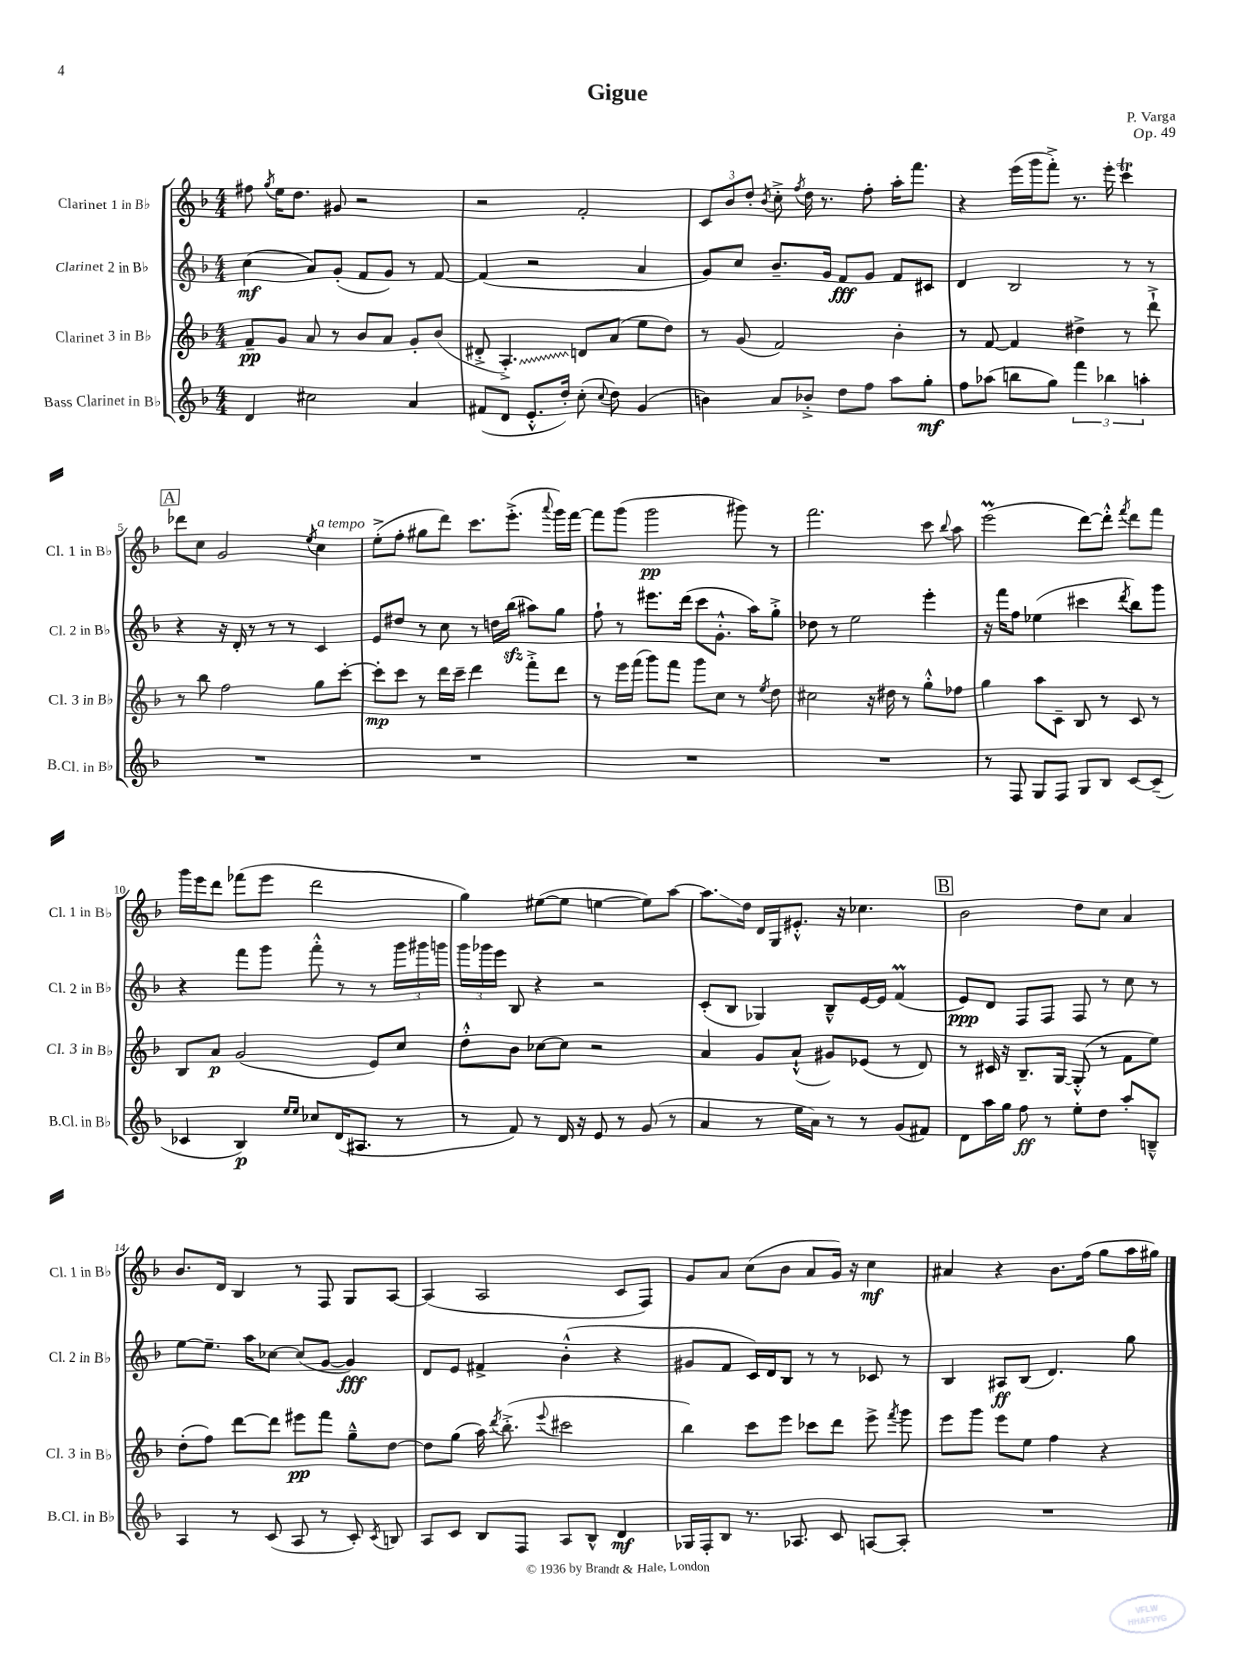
\header { title = "Gigue" composer = "P. Varga" opus = "Op. 49" }
<<
\new StaffGroup <<
\new Staff = "s0" \with { instrumentName = "Clarinet 1 in Bb" shortInstrumentName = "Cl. 1 in Bb" } {
    \clef treble \key f \major \numericTimeSignature \time 4/4
    \autoBeamOff fis''8 \acciaccatura { g''8 } e''16[ d''8.] gis'8 r2 |
    r2 f'2-. |
    \tuplet 3/2 { c'8[ bes'8 d''8]-. } \acciaccatura { bes'8 } c''8-.-> \acciaccatura { f''8 } d''16 r8. f''8-. a''16[-. f'''8.] |
    r4 e'''16[( g'''16 f'''8]-.->) r8. e'''16-. c'''4\trill |
    \mark \markup { \box "A" } des'''8[ c''8] g'2 \acciaccatura { e''8 } c''4^\markup { \italic "a tempo" } |
    e''8[-.->( f''8]-. gis''8[ d'''8]) c'''8.[ e'''8.]-.->( \appoggiatura { a'''8 } g'''16[) f'''16]~ |
    f'''8[ g'''8]( g'''2\pp gis'''8) r8 |
    f'''2. c'''8 \appoggiatura { bes''8 } a''8 |
    e'''2\prall( d'''8[~) d'''8]-.-^ \acciaccatura { f'''8 } d'''8[ f'''8] |
    g'''16[ e'''16 d'''8] fes'''8[( e'''8] d'''2 |
    g''4) eis''8[~( eis''8] e''4~ e''8[) a''8]~ |
    a''8.[\glissando d''16] d'16[ g16 eis'8.]-.-^ r16 ces''4. |
    \mark \markup { \box "B" } bes'2 d''8[ c''8] a'4 |
    bes'8.[ d'16] bes4 r8 f8 g8[ a8]~ |
    a4( a2 c'8[ f8]) |
    g'8[ a'8] c''8[( bes'8] a'8[ g'16]) r16 c''4\mf |
    ais'4 r4 bes'8.[ f''16]( g''8[ a''16 gis''16]) \bar "|." |
}
\new Staff = "s1" \with { instrumentName = "Clarinet 2 in Bb" shortInstrumentName = "Cl. 2 in Bb" } {
    \clef treble \key f \major \numericTimeSignature \time 4/4
    \autoBeamOff c''4\mf( a'8[) g'8]-.( f'8[ g'8]) r8 f'8~ |
    f'4( r2 a'4 |
    g'8[) c''8] bes'8.[-- g'16] f'8[\fff g'8] f'8[ cis'8] |
    d'4 bes2 r8 r8 |
    \mark \markup { \box "A" } r4 r16 d'16-. r8 r8 r8 c'4 |
    e'8[ dis''8] r8 c''8 r8 d''16[ bes''16]\sfz( ais''8[) g''8] |
    f''8-! r8 eis'''8.[ d'''16]( c'''8[ g'8.]-.-^ a''16[) g''8]-.-> |
    des''8 r8 e''2 e'''4-. |
    r16 f'''16[ f''8] ees''4( cis'''4 \acciaccatura { d'''8 } bes''8[) g'''8] |
    r4 f'''8[ g'''8] f'''8-.-^ r8 r8 \tuplet 3/2 { g'''16[ gis'''16 g'''16] } |
    \tuplet 3/2 { g'''16[ ges'''16 e'''16] } bes8 r4 r2 |
    c'8[-.( bes8] ges4) bes8[---^ e'16~ e'16] f'4\prall( |
    \mark \markup { \box "B" } e'8[\ppp) d'8] f8[ f8] f8 r8 c''8 r8 |
    e''8[~ e''8.]-- a''16[ ces''8]~ ces''8[( g'8]~ g'4\fff) |
    d'8[ e'8] fis'4-> bes'4-.-^( r4 |
    gis'8[ f'8] c'16[) d'16 bes8] r8 r8 ces'8 r8 |
    bes4 ais8[\ff bes8]( d'4.) g''8 \bar "|." |
}
\new Staff = "s2" \with { instrumentName = "Clarinet 3 in Bb" shortInstrumentName = "Cl. 3 in Bb" } {
    \clef treble \key f \major \numericTimeSignature \time 4/4
    \autoBeamOff f'8[--\pp g'8] a'8 r8 bes'8[ a'8] g'8[-. bes'8]( |
    dis'8-.-> \once \override Glissando.style = #'zigzag a4.-.->\glissando) d'8[ a'8]( e''8[ d''8]) |
    r8 g'8( f'2) bes'4-. |
    r8 f'8~ f'4 dis''4-> r8 d'''8-!-> |
    \mark \markup { \box "A" } r8 bes''8 f''2 g''8[ c'''8]~-. |
    c'''8[-.\mp c'''8] r8 d'''16[ c'''16]-- d'''4 f'''8[-.-> d'''8] |
    r8 e'''16[ f'''16]( g'''8[) f'''8] g'''8[ c''8] r8 \acciaccatura { e''8 } d''8 |
    cis''2 r16 dis''16 r8 g''8[-.-^ fes''8] |
    g''4 a''8[ c'8]-- bes8 r8 c'8 r8 |
    bes8[ a'8]\p g'2( e'8[) c''8] |
    d''8[-.-^ bes'8] ces''8[~ ces''8] r2 |
    a'4 g'8[ a'8]-!-^( gis'8[) ees'8]( r8 d'8) |
    \mark \markup { \box "B" } r8 cis'16 r16 bes8.[-- g16]~ g8-.-^( r8 f'8[ e''8]) |
    d''8[-.( f''8]) d'''8[~ d'''8] eis'''8[\pp f'''8] g''8[---^ d''8]~ |
    d''8[ g''8]( a''16) \acciaccatura { d'''8 } bes''8.-.->( \appoggiatura { e'''8 } cis'''2 |
    bes''4) c'''8[ e'''8] ces'''8[ d'''8] e'''8-> \acciaccatura { f'''8 } g'''8 |
    e'''8[ g'''8] e'''8[ e''8] f''4 r4 \bar "|." |
}
\new Staff = "s3" \with { instrumentName = "Bass Clarinet in Bb" shortInstrumentName = "B.Cl. in Bb" } {
    \clef treble \key f \major \numericTimeSignature \time 4/4
    \autoBeamOff d'4 cis''2 a'4 |
    fis'8[( d'8] e'8.[-.-^ d''16]-.) c''8-.( \appoggiatura { c''8 } d''8) g'4( |
    b'4) a'8[ bes'8]-.-> d''8[ f''8] a''8[ g''8]-.\mf |
    f''8[ aes''8]( b''8[ g''8]) \tuplet 3/2 { f'''4 bes''4 a''4-. } |
    \mark \markup { \box "A" } R1 |
    R1 |
    R1 |
    R1 |
    r8 f8 g8[ f8] g8[ bes8] c'8[~ c'8]--( |
    ces'4 bes4\p) \grace { e''16[ e''16] } ces''8[ d'16( ais8.] r8 |
    r8 f'8) r8 d'16 r16 e'8 r8 g'8( r8 |
    a'4 r8 e''16[ a'16]) r8 r8 g'8[( fis'8]) |
    \mark \markup { \box "B" } d'8[ a''16 g''16] f''8\ff r8 e''8[-. d''8] a''8[-. b8]---^ |
    a4 r8 c'8( a8 r8 c'8-.) \acciaccatura { c'8 } b8 |
    a8[ c'8] bes8[ f8] a8[ bes8]-^ d'4\mf |
    ges16[ f16-. bes8] r8. aes8. c'8 a8[~ a8]-. |
    R1 \bar "|." |
}
>>
>>
